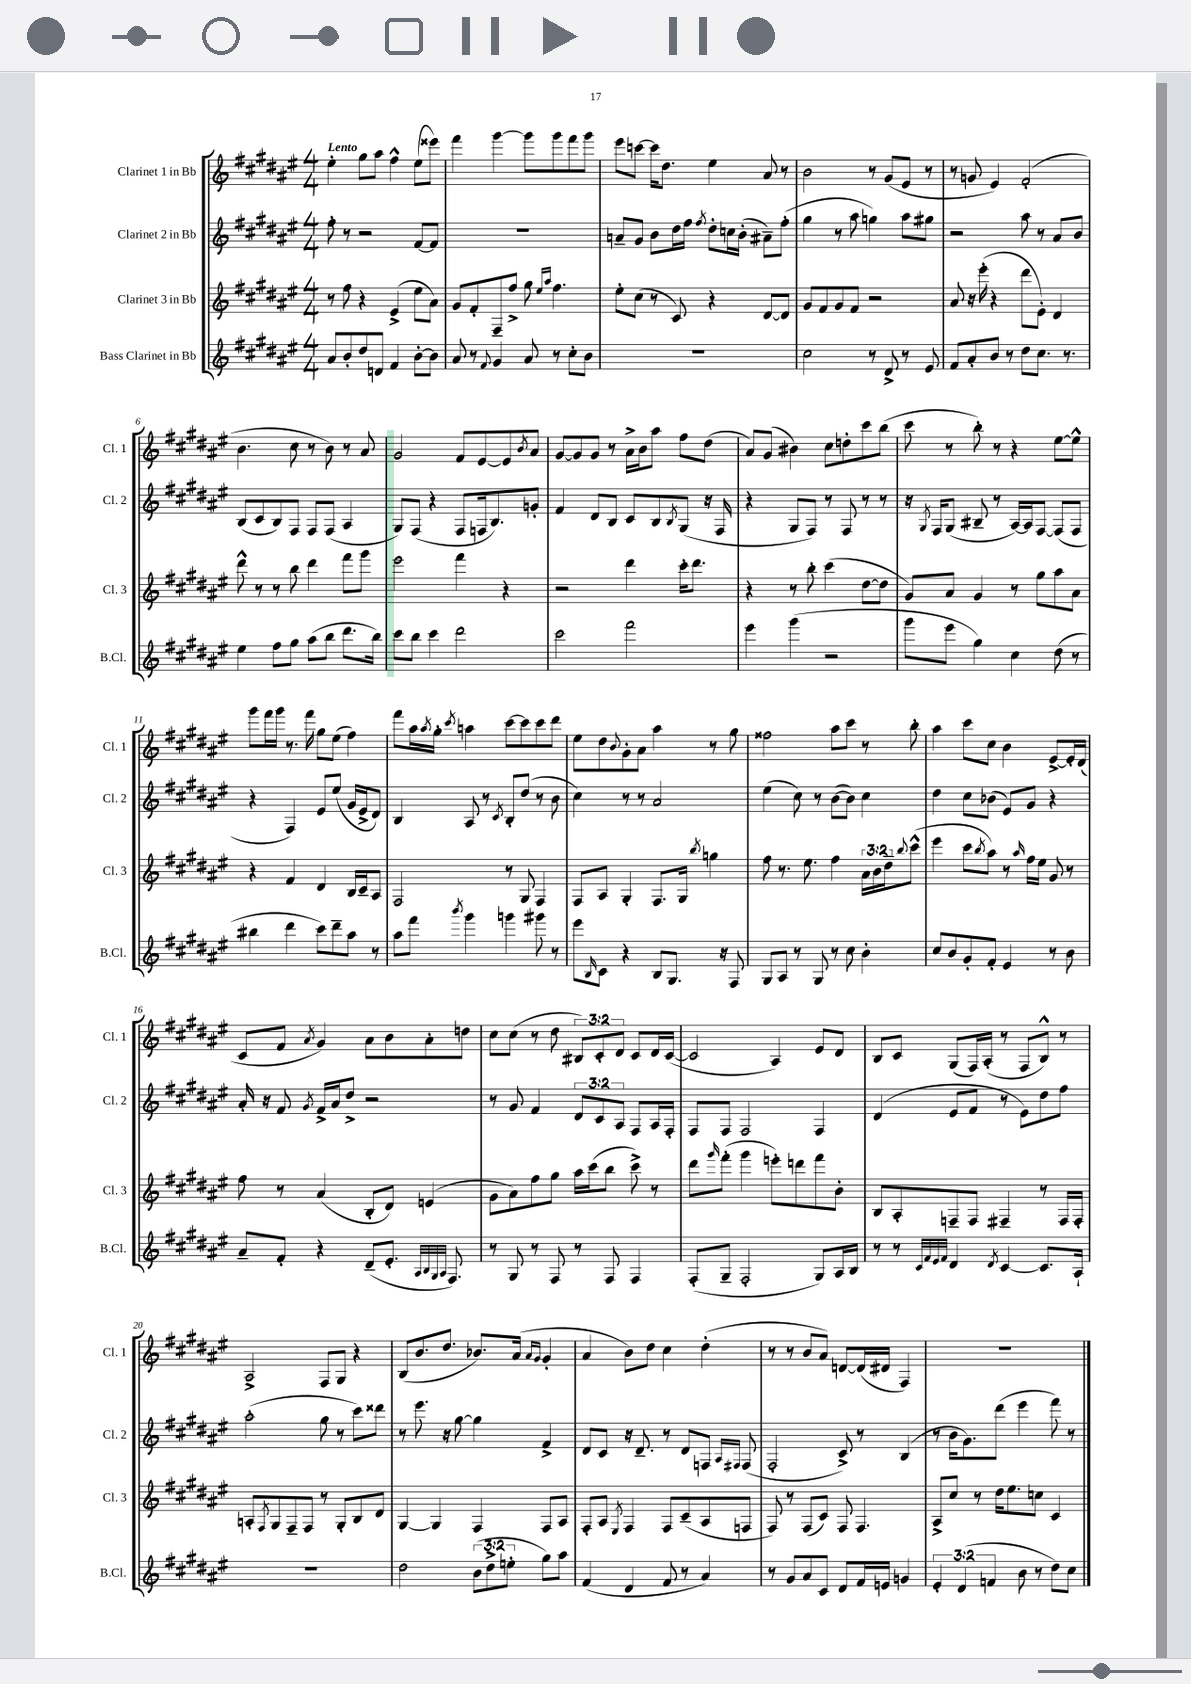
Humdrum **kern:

**kern	**kern	**kern	**kern
*part4	*part3	*part2	*part1
*staff4	*staff3	*staff2	*staff1
*I"Bass Clarinet in Bb	*I"Clarinet 3 in Bb	*I"Clarinet 2 in Bb	*I"Clarinet 1 in Bb
*I'B.Cl.	*I'Cl. 3	*I'Cl. 2	*I'Cl. 1
*clefG2	*clefG2	*clefG2	*clefG2
*k[f#c#g#d#a#e#]	*k[f#c#g#d#a#e#]	*k[f#c#g#d#a#e#]	*k[f#c#g#d#a#e#]
*M4/4	*M4/4	*M4/4	*M4/4
=1	=1	=1	=1
!	!	!	!LO:TX:a:B:t=Lento
8a#/L	8r	8ff#'\	4ee#'\
8b'/	8ff#\	8r	.
8dd#/	4r	2r	8gg#\L
8dn/J	.	.	8aa#\J
4f#/	(4e#^/	.	4ff#^^\
[8b'\L	8ee#\L	[8f#/L	(8ee#\L
8b\J]	8a#\J)	8f#/J]	8eee##X\J)
=2	=2	=2	=2
8a#/	8g#/L	1r	4fff#\
8r	8f#'/	.	.
8qqf#/	.	.	.
4g#/	8F#~/	.	[4ggg#\
.	8ff#^/J	.	.
8a#/	8gg#\	.	8ggg#\L]
.	16qqee#/LL	.	.
.	16qqaa#/JJ	.	.
8r	4.ff#\	.	8ggg#\
8cc#'\L	.	.	8fff#\
8b\J	.	.	8ggg#\J
=3	=3	=3	=3
1r	8ee#'\L	8an~/L	8eee#\L
.	(8cc#\J	8g#/J	[8cccn\J
.	8r	8b\L	16ccc\KL]
.	.	.	8.dd#\J
.	8c#/)	16dd#\L	.
.	.	16ff#\JJ	.
.	.	8qff#/	.
.	4r	8dd#'\L	4ee#\
.	.	16ccn\L	.
.	.	(16b'\JJ	.
.	[8d#/L	8a#X~\L)	8a#/
.	8d#/J]	(8ff#'\J	8r
=4	=4	=4	=4
2cc#\	8g#/L	4gg#\	2b\
.	8f#/	.	.
.	8g#/	8r	.
.	8f#/J	8aa#\	.
8r	2r	4ggn\)	8r
8d#^/	.	.	(8g#/L
8r	.	8aa#\L	8e#/J
8e#/	.	8gg#X\J	8r
=5	=5	=5	=5
8f#/L	8a#/	2r	8r
8a#'/	16r	.	8gn/
.	(16eee#'\	.	.
8b/J	4r	.	4e#/)
8r	.	.	.
8dd#\L	8ddd#\L	8aa#\	(2f#'/
8.cc#\J	8e#'\J)	8r	.
.	4d#/	8a#/L	.
8.r	.	.	.
.	.	8b/J	.
!!LO:LB:g=z
=6	=6	=6	=6
4ee#\	8ddd#^^\	(8B/L	4.b\
.	8r	8c#/	.
8ff#\L	8r	8B/)	.
8gg#\J	8bb\	8F#/J	8cc#\
(8aa#\L	4ddd#\	8F#/L	8r
8bb\J	.	(8F#/J	8b\)
8.ddd#\L	8fff#\L	4A#/	8r
.	8ggg#\J	.	8a#/
16bb\Jk)	.	.	.
=7	=7	=7	=7
8ccc#\L	2eee#\	8G#/L)	2g#/
8bb\J	.	(8F#/J	.
4ccc#\	.	4r	.
2ddd#\	4fff#\	8F#/L	8f#/L
.	.	16Fn/k	[8e#/
.	.	8.B/)	.
.	4r	.	8e#/]
.	.	.	8qb/
.	.	8gn'/J	8a#/J
=8	=8	=8	=8
2ccc#\	2r	4f#/	[8g#/L
.	.	.	8g#/]
.	.	8d#/L	8g#/J
.	.	8B/J	8r
2fff#\	4ddd#\	8c#/L	16a#^\LL
.	.	.	16b\J
.	.	8B/	8aa#\J
.	.	8qB/	.
.	16ccc#'\KL	(8G#/J	8ff#\L
.	8.ddd#\J	.	.
.	.	16r	(8dd#\J
.	.	16F#/	.
=9	=9	=9	=9
4eee#\	4r	4r	8a#/L)
.	.	.	(8g#/J
(4ggg#\	8r	8G#/L	4b#X\)
.	8bb'\	8F#/J)	.
2r	(4ccc#\	8r	8cc#\L
.	.	8F#/	8ddn'\
.	[8dd#\L	8r	8ccc#\
.	8dd#\J]	8r	(8bb\J
=10	=10	=10	=10
8ggg#\L	8g#/L)	16r	8ccc#\
.	.	8qG#/	.
.	.	16F#/KL	.
8eee#\J	8a#/J	(8G#/J	8r
4gg#\)	4g#/	8B#X~/	8bb'\)
.	.	8r	8r
4cc#\	8r	[16A#/LL)	4r
.	.	16A#/J]	.
.	8gg#\L	[8F#/J	.
(8dd#\	8aa#\	(8F#/L]	[8ee#\L
8r	8a#\J	8F#/J	8ee#^^\J]
!!LO:LB:g=z
=11	=11	=11	=11
4bb#X\	4r	4r	8ggg#\L
.	.	.	16fff#\L
.	.	.	16ggg#\JJ
4ddd#\	4f#/	4F#/)	8.r
.	.	.	16fff#\
8ccc#\L)	4d#/	8e#/L	8gg#\L
8ddd#~\	.	(8ee#/J	(8ee#\J
8aa#\J	16B/LL	16g#/LL	4ff#\)
.	16c#~/J	16e#^/J	.
8r	8A#/J	8d#/J)	.
=12	=12	=12	=12
8aa#\L	2F#/	4B/	8fff#\L
8fff#\J	.	.	16aa#\L
.	.	.	8qaa#/
.	.	.	16gg#'\JJ
8qbbb/	.	.	8qccc#/
4ggg#\	.	8A#/	4aan\
.	.	8r	.
.	.	8qc#/	.
4gggn\	8r	8B'/L	[8ccc#\L
.	8G#/	(8dd#/J	8ccc#\]
8ggg#X\	4F#/	8r	8ccc#\
8r	.	8b\	8ddd#\J
=13	=13	=13	=13
8eee#\L	8F#/L	4cc#\)	8ee#\L
16qqB/	.	.	.
8c#\J	8A#/J	.	8dd#\
.	.	.	8qqb/
4r	4G#'/	8r	8g#'\
.	.	8r	8a#\J
8B/L	8.F#/L	2a#/	4aa#\
8.G#/J	.	.	.
.	16G#/Jk	.	.
.	8qbb/	.	.
.	4ggn\	.	8r
16r	.	.	.
8F#/	.	.	8gg#\
=14	=14	=14	=14
8G#/L	8ff#\	(4ee#\	2ff##X\
8A#/J	8.r	.	.
8r	.	8cc#\)	.
.	8.ee#\	.	.
8G#/	.	8r	.
8r	4ff#\	([8b\L	8aa#\L
8cc#\	.	8b\J])	8ccc#\J
4b'\	24a#\LL	4cc#\	8r
.	24b\	.	.
.	24dd#~\J	.	.
.	8qqbb/	.	.
.	(8ccc#^^\J	.	8bb'\
=15	=15	=15	=15
8cc#/L	4eee#\	4dd#\	4aa#\
8b/	.	.	.
8g#'/	8ccc#\L	8cc#\L	8ccc#\L
.	8qbb/	.	.
8f#'/J	8aa#\J)	(8b-X\J	8cc#\J
4e#/	8r	8e#/L)	4b\
.	16qqaa#/	.	.
.	16ff#\LL	8g#/J	.
.	16ee#\JJ	.	.
8r	8g#/	4r	[8e#^/L
8b\	8r	.	16e#'/L]
.	.	.	(16d#/JJ
!!LO:LB:g=z
=16	=16	=16	=16
8a#~/L	8ff#\	16a#'/	8c#/L
.	.	16r	.
8f#'/J	8r	8f#/	8f#/J
.	.	8qg#/	8qa#/
4r	(4a#/	16f#^/LL	4g#/)
.	.	16a#/J	.
.	.	8dd#^/J	.
(8d#~/L	8B'/L	2r	8a#\L
8.e#'/J	8d#/J)	.	8b\
.	(4en/	.	8a#'\
32qqA#/LLL	.	.	.
32qqB/	.	.	.
32qqG#/	.	.	.
32qqA#/JJJ	.	.	.
8.F#/)	.	.	.
.	.	.	8ddn\J
=17	=17	=17	=17
8r	8g#\L	8r	8cc#\L
8G#/	8a#\)	8g#/	(8cc#\J
8r	8ff#\	4f#/	8r
8F#/	8gg#\J	.	8dd#\
8r	16aa#\LL	12d#/L	12B#X/L)
.	(16ccc#\J	.	.
.	.	12c#/	12c#'/
8F#/	8bb\J	.	.
.	.	12A#/J	12d#/J
4F#/	8ccc#^\)	8F#/L	8c#/L
.	8r	16A#/L	16d#/L
.	.	16F#'/JJ	([16c#/JJ
=18	=18	=18	=18
(8F#'/L	8ddd#\L	8F#/L	2c#/]
.	16qqggg#/	.	.
8G#~/J	(8fff#'\J	8F#/J	.
2F#'/	4ggg#\	2F#/	.
.	8eeen'\L)	.	4A#/)
.	8dddn\	.	.
8G#/L)	8fff#\	4F#/	8e#/L
16A#/L	8b'\J	.	8d#/J
16B/JJ	.	.	.
=19	=19	=19	=19
8r	8B/L	(4d#/	8B/L
8r	8A#'/	.	8c#/J
32qqc#/LLL	.	.	.
32qqf#/	.	.	.
32qqe#/	.	.	.
32qqf#/JJJ	.	.	.
4d#/	8Fn~/	8e#/L	(8G#/L
.	8F/J	8f#/J	16F#/L)
.	.	.	(16A#'/JJ
8qd#/	.	.	.
[4c#/	4F#X~/	8r	8r
.	.	8e#\L)	8F#/L
8.c#/L]	8r	8dd#\	8B^^/J)
.	16F#/LL	8ff#\J	8r
16A#`/Jk	16F#'/JJ	.	.
!!LO:LB:g=z
=20	=20	=20	=20
1r	8An'/L	(2aa#'\	2A#^/
.	8qF#/	.	.
.	8G#/	.	.
.	8F#~/	.	.
.	8F#/J	.	.
.	8r	8gg#\	8F#/L
.	8G#'/L	8r	8G#/J
.	8B/	8ccc#\L)	4r
.	8d#/J	8ddd##X\J	.
=21	=21	=21	=21
2dd#\	[4G#/	8r	(8B/L
.	.	8.eee#\	8.b/
.	4G#/]	.	.
.	.	16r	8.dd#/J
.	.	[8gg#\	.
(12b\L	4F#/	4gg#\]	8.b-X/L)
12dd#^\	.	.	.
12een'\J	.	.	.
.	.	.	(16a#/Jk
.	.	.	16qqa#/LL
.	.	.	16qqg#/JJ
8gg#\L)	8F#/L	4f#^/	4g#'/
8aa#\J	8A#/J	.	.
=22	=22	=22	=22
(4f#/	8F#'/L	8d#/L	4a#/
.	8A#/J	8c#/J	.
.	8qE#/	.	.
4d#/	4F#/	16r	8b\L)
.	.	8.d#~/	.
.	.	.	8dd#\J
8f#/	8F#/L	8r	4cc#\
8r	(8c#~/	8d#/L	.
4a#/)	8A#/	8Fn/J	(4dd#'\
.	.	16qqA#/LL	.
.	.	16qqF#X/JJ	.
.	8Fn/J	(8F#/	.
=23	=23	=23	=23
8r	8F#/)	2F#'/	8r
8g#/L	8r	.	8r
8a#/	(8F#/L	.	8b/L
8c#/J	8c#/J)	.	8a#/J)
8d#/L	8F#/	8c#^/)	[8dn/L
16f#/L	4.F#/	8r	(16d/L]
16en/JJ	.	.	16d#X/JJ
4gn/	.	(4B/	4F#/)
=24	=24	=24	=24
6e#'/	8A#^/L	8r	1r
.	8cc#/J	16b\KL	.
(6d#/	.	.	.
.	.	8.g#\)	.
.	8r	.	.
6fn/	.	.	.
.	16dd#\KL	(8ddd#\J	.
.	8.ee#\	.	.
8b\	.	4eee#\	.
8r	8ccn\J	.	.
8dd#\L)	4c#/	8fff#\)	.
8cc#\J	.	8r	.
==	==	==	==
*-	*-	*-	*-
